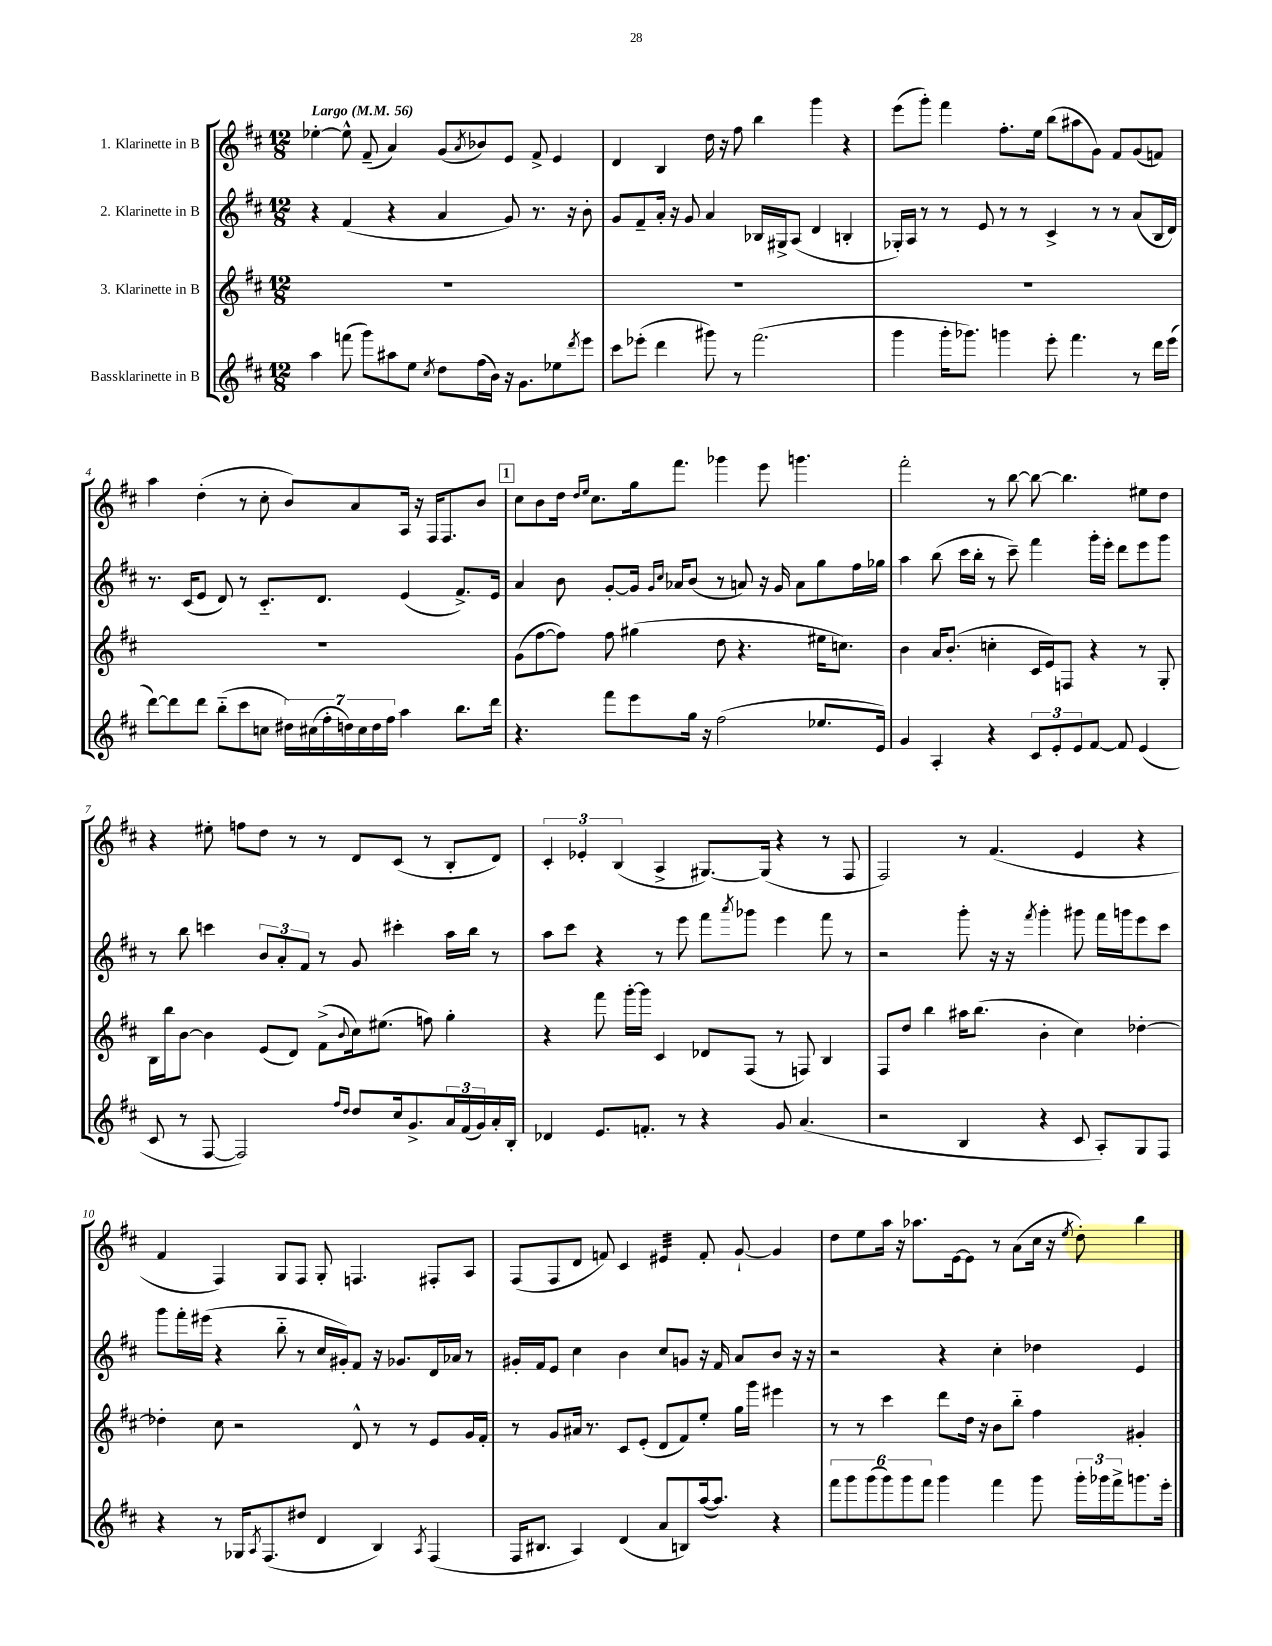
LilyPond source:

<<
\new StaffGroup <<
\new Staff = "s0" \with { instrumentName = "1. Klarinette in B" } {
    \clef treble \key d \major \numericTimeSignature \time 12/8 \tempo "Largo" 4 = 56
    ees''4~-. ees''8-^ fis'8--( a'4) g'8( \acciaccatura { a'8 } bes'8) e'8 fis'8-> e'4 |
    d'4 b4 d''16 r16 fis''8 b''4 g'''4 r4 |
    e'''8( g'''8-.) fis'''4 fis''8.-. e''16 b''8( ais''8 g'8) fis'8 g'8( f'8) |
    a''4 d''4-.( r8 cis''8-. b'8) a'8 a16 r16 fis16 fis8. b'8 |
    \mark \markup { \box "1" } cis''8 b'8 d''16 \grace { d''16 e''16 } cis''8. g''16 fis'''8. ges'''4 e'''8 g'''4. |
    fis'''2-. r8 b''8~ b''8~ b''4. eis''8 d''8 |
    r4 eis''8-. f''8 d''8 r8 r8 d'8 cis'8( r8 b8-. d'8) |
    \tuplet 3/2 { cis'4-. ees'4-. b4( } a4-> gis8.~) gis16( r4 r8 fis8 |
    fis2) r8 fis'4.( e'4 r4 |
    fis'4 fis4) g8 fis8 g8-. f4. fis8-. a8 |
    fis8( fis8 d'8 f'8) cis'4 eis'4:32 f'8-. g'8~-! g'4 |
    d''8 e''8 a''16 r16 aes''8. e'16~ e'8 r8 a'8( cis''16 r16 \acciaccatura { e''8 } d''8-.) b''4 \bar "|." |
}
\new Staff = "s1" \with { instrumentName = "2. Klarinette in B" } {
    \clef treble \key d \major \numericTimeSignature \time 12/8
    r4 fis'4( r4 a'4 g'8) r8. r16 b'8-. |
    g'8 fis'8-- a'16-. r16 g'8 a'4 bes16 gis16-> a8( d'4 b4-. |
    ges16-.) a16 r8 r8 e'8 r8 r8 cis'4-> r8 r8 a'8( b16 d'16) |
    r8. cis'16( e'8 d'8) r8 cis'8.-_ d'8. e'4( fis'8.->) e'16 |
    \mark \markup { \box "1" } a'4 b'8 g'8~-. g'16 \grace { g'16 cis''16 } aes'16 b'8( r8 a'8) r16 g'16 a'8 g''8 fis''16 ges''16 |
    a''4 b''8( cis'''16 b''16-. r8 cis'''8--) fis'''4 g'''16-. e'''16-. d'''8 e'''8 g'''8 |
    r8 b''8 c'''4 \tuplet 3/2 { b'8 a'8-. fis'8 } r8 g'8 cis'''4-. a''16 b''16 r8 |
    a''8 cis'''8 r4 r8 e'''8 fis'''8 \acciaccatura { a'''8 } ges'''8 e'''4 fis'''8 r8 |
    r2 g'''8-. r16 r16 \acciaccatura { fis'''8 } g'''4-. gis'''8 fis'''16 g'''16 e'''8 cis'''8 |
    g'''8 fis'''16-. eis'''16( r4 b''8-_ r8 cis''16 gis'16-.) fis'8 r16 ges'8. d'16 aes'16 r8 |
    gis'16-. fis'16 e'8 cis''4 b'4 cis''8 g'8 r16 fis'16 a'8 b'8 r16 r16 |
    r2 r4 cis''4-. des''4 e'4 \bar "|." |
}
\new Staff = "s2" \with { instrumentName = "3. Klarinette in B" } {
    \clef treble \key d \major \numericTimeSignature \time 12/8
    R1. |
    R1. |
    R1. |
    R1. |
    \mark \markup { \box "1" } g'8( fis''8~ fis''8) fis''8 gis''4( d''8 r4. eis''16 c''8.) |
    b'4 a'16 b'8.-.( c''4-. cis'16 e'16) f8 r4 r8 g8-. |
    b16 b''16 b'8~ b'4 e'8( d'8) fis'8->( \appoggiatura { b'8 } cis''16) eis''8.( f''8) g''4-. |
    r4 fis'''8 g'''16~-. g'''16 cis'4 des'8 fis8( r8 f8) b4 |
    fis8 d''8 b''4 ais''16 b''8.( b'4-. cis''4) des''4~-. |
    des''4-. cis''8 r2 d'8-^ r8 r8 e'8 g'16 fis'16-. |
    r8 g'8 ais'16 r8. cis'8 e'8-.( d'8 fis'8) e''8-. g''16 g'''16 eis'''4 |
    r8 r8 cis'''4 d'''8 d''16 r16 b'8 b''8-_ fis''4 gis'4-. \bar "|." |
}
\new Staff = "s3" \with { instrumentName = "Bassklarinette in B" } {
    \clef treble \key d \major \numericTimeSignature \time 12/8
    a''4 f'''8( g'''8) ais''8 e''8 \acciaccatura { cis''8 } d''8 fis''16( b'16) r16 g'8. ees''8 \acciaccatura { d'''8 } e'''8 |
    cis'''8 ees'''8-.( d'''4 gis'''8) r8 fis'''2.( |
    g'''4 g'''16-. ges'''8.) g'''4 e'''8-. fis'''4. r8 d'''16 e'''16( |
    d'''8~) d'''8 d'''8 b''8-_( cis'''8 c''8 \tuplet 7/4 { dis''16) cis''16( fis''16-. d''16) cis''16 d''16 fis''16 } a''4 b''8. d'''16 |
    \mark \markup { \box "1" } r4. fis'''8 e'''8 g''16 r16 fis''2( ees''8. e'16) |
    g'4 a4-. r4 \tuplet 3/2 { cis'8 e'8-. e'8 } fis'8~ fis'8 e'4( |
    cis'8 r8 fis8~ fis2) \grace { fis''16 d''16 } d''8 cis''16 g'8.-> \tuplet 3/2 { a'16 fis'16( g'16) } a'16-. b16-. |
    des'4 e'8. f'8.-. r8 r4 g'8 a'4.( |
    r2 b4 r4 cis'8 a8-.) g8 fis8 |
    r4 r8 ges16 \acciaccatura { a8 } fis8.( dis''8 d'4 b4) \acciaccatura { a8 } fis4( |
    fis16 bis8. a4) d'4( a'8 b8) a''16~( a''8.) r4 |
    \tuplet 6/4 { fis'''8 g'''8 g'''8( g'''8) g'''8 fis'''8 } g'''4 fis'''4 g'''8 \tuplet 3/2 { g'''16-. ges'''16 fis'''16-> } g'''8. e'''16-. \bar "|." |
}
>>
>>
